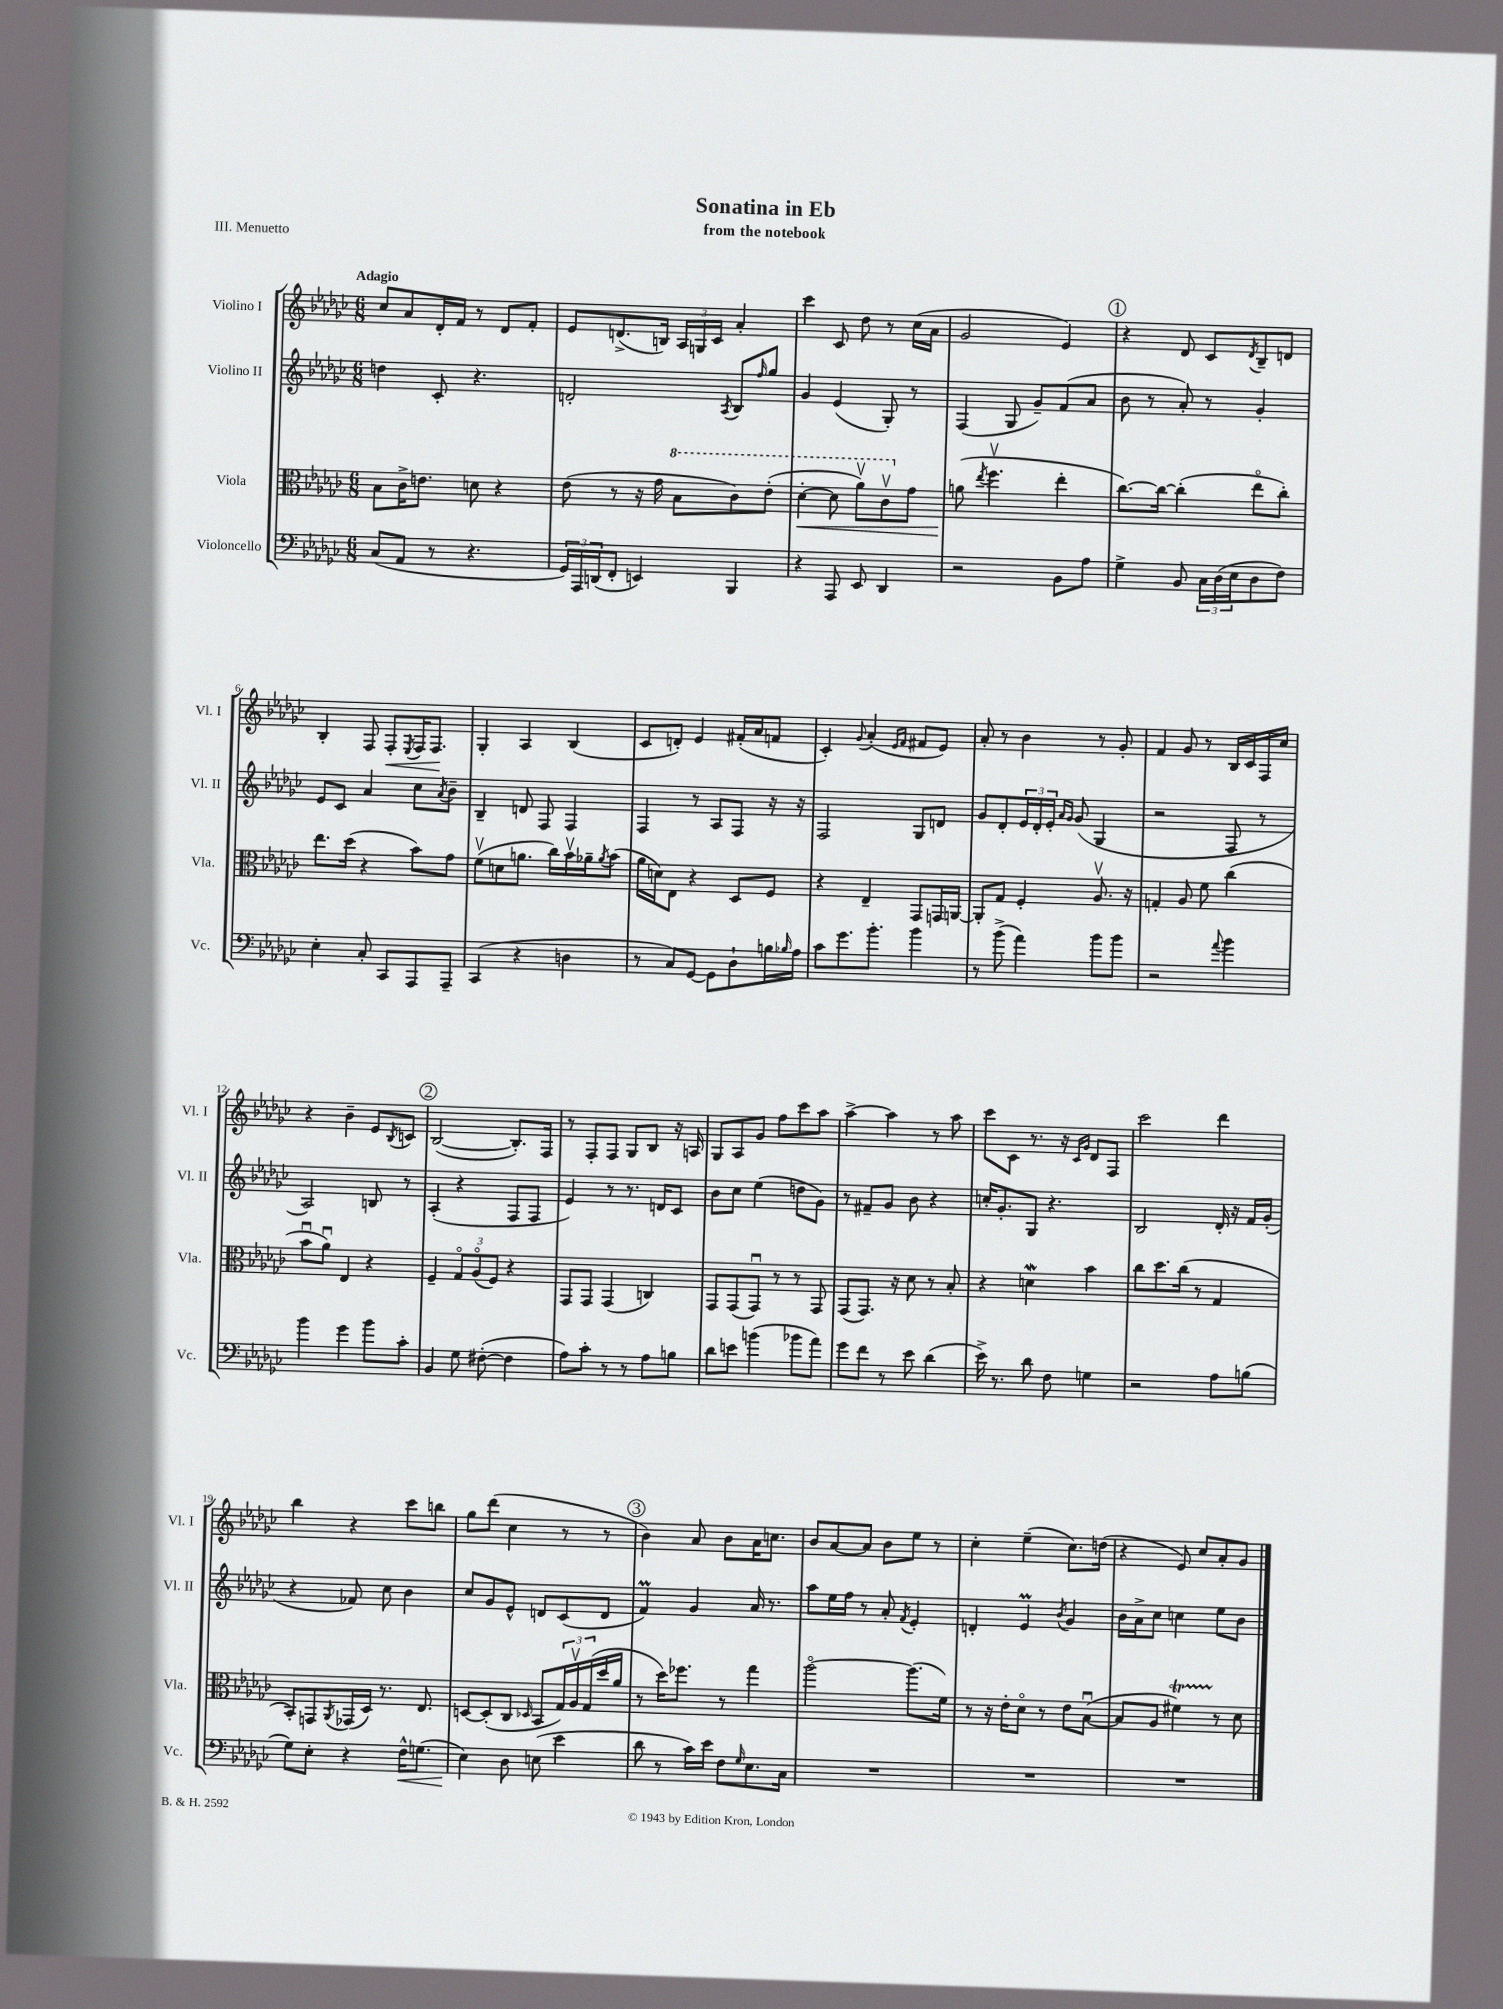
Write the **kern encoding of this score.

**kern	**dynam	**kern	**dynam	**kern	**kern	**dynam
*part4	*part4	*part3	*part3	*part2	*part1	*part1
*staff4	*staff4	*staff3	*staff3	*staff2	*staff1	*staff1
*I"Violoncello	*	*I"Viola	*	*I"Violino II	*I"Violino I	*
*I'Vc.	*	*I'Vla.	*	*I'Vl. II	*I'Vl. I	*
*clefF4	*	*clefC3	*	*clefG2	*clefG2	*
*k[b-e-a-d-g-c-]	*	*k[b-e-a-d-g-c-]	*	*k[b-e-a-d-g-c-]	*k[b-e-a-d-g-c-]	*
*M6/8	*	*M6/8	*	*M6/8	*M6/8	*
=1	=1	=1	=1	=1	=1	=1
!	!	!	!	!	!LO:TX:a:B:t=Adagio	!
(8C-/L	.	8B-\L	.	4ddn\	8cc-/L	.
8AA-/J	.	16c-^\K	.	.	8a-/	.
.	.	8.en\J	.	.	.	.
8r	.	.	.	8c-'/	16d-'/L	.
.	.	.	.	.	16f/JJ	.
4.r	.	8dn\	.	4.r	8r	.
.	.	4r	.	.	8d-/L	.
.	.	.	.	.	8f'/J	.
=2	=2	=2	=2	=2	=2	=2
24GG-/LL)	.	(8e-\	.	2dn'/	8e-/L	.
24AAA-/	.	.	.	.	.	.
(24DDn/J	.	.	.	.	.	.
8FF'/J	.	8r	.	.	(8.dn^/	.
4EEn/)	.	16r	.	.	.	.
.	.	16g-\	.	.	16Bn/Jk)	.
*	*	*8va	*	*	*	*
.	.	8b-\L	.	.	24A-/LL	.
.	.	.	.	.	24Gn/	.
.	.	.	.	.	24c-/JJ	.
.	.	.	.	8qA-/	.	.
4BBB-/	.	8cc-\)	.	8B-/L	4a-'/	.
.	.	.	.	16qqff/	.	.
.	.	(8ee-'\J	.	8gg-/J	.	.
=3	=3	=3	=3	=3	=3	=3
!	!	!	!LO:HP:b	!	!	!
4r	.	[4dd-'\	<	4g-/	4ccc-\	.
8AAA-/	.	8dd-\]	.	(4e-/	8c-/	.
8EE-/	.	8aa-v\L)	.	.	8dd-\	.
4DD-/	.	8cc-v\	.	8G-'/)	8r	.
*	*	*X8va	*	*	*	*
.	.	8g-\J	.	8r	(16cc-\LL	.
.	.	.	.	.	16a-\JJ	.
=4	=4	=4	=4	=4	=4	=4
2r	.	(8an\	.	(4F/	2g-/	.
.	.	8qee-/	.	.	.	.
.	.	4.ffv\	[	.	.	.
.	.	.	.	8G-/	.	.
.	.	.	.	8g-~/L)	.	.
8BB-\L	.	4ee-'\	.	(8f/	4e-/)	.
8A-\J	.	.	.	8a-/J	.	.
!!LO:REH:place=s1:t=1
=5	=5	=5	=5	=5	=5	=5
4G-^\	.	[8.cc-\L)	.	8b-\	4r	.
.	.	.	.	8r	.	.
.	.	16cc-\Jk_	.	.	.	.
8BB-/	.	(4cc-'\]	.	8a-'/)	8d-/	.
24C-\LL	.	.	.	8r	8c-/L	.
(24D-\	.	.	.	.	.	.
24E-\J	.	.	.	.	.	.
.	.	.	.	.	8qd-/	.
8D-\	.	8ee-\L	.	4g-'/	8B-~/	.
8F\J)	.	8cc-'\J)	.	.	8dn/J	.
!!LO:LB:g=z
=6	=6	=6	=6	=6	=6	=6
4E-'\	.	8.ee-\L	.	8e-/L	4B-'/	.
.	.	.	.	8c-/J	.	.
.	.	(16dd-\Jk	.	.	.	.
8C-'/	.	4r	.	4a-/	8F/	.
!	!	!	!	!	!	!LO:HP:b
8CC-/L	.	.	.	.	8F'/L	<
.	.	.	.	.	8qE-/	.
8AAA-/	.	8b-\L)	.	8cc-\L	16F/K	.
.	.	.	.	.	8.F/J	.
.	.	.	.	8qa-/	.	.
8AAA-~/J	.	8g-\J	.	8b-~\J	.	.
.	.	.	.	.	.	[
=7	=7	=7	=7	=7	=7	=7
(4CC-/	.	(8fv\L	.	4B-~/	4G-'/	.
.	.	8dn\	.	.	.	.
4r	.	8.an\J	.	8dn/	4A-/	.
.	.	.	.	8F/	.	.
.	.	16cc-\LL)	.	.	.	.
4Dn\	.	16b-v\	.	4F/	(4B-/	.
.	.	16a-X~\J	.	.	.	.
.	.	8qa-/	.	.	.	.
.	.	(8b-\J	.	.	.	.
=8	=8	=8	=8	=8	=8	=8
8r	.	16a-\LL	.	4F/	8c-/L	.
.	.	16dn\J)	.	.	.	.
8C-/L)	.	8E-\J	.	.	8dn'/J)	.
[8GG-/J	.	4r	.	8r	4e-/	.
8GG-\L]	.	.	.	8A-/L	.	.
8D-`\	.	8D-/L	.	8F/J	(16f#X'/LL	.
.	.	.	.	.	16a-/J	.
16Bn\L	.	8F/J	.	16r	8fn/J	.
16qqB-X/	.	.	.	.	.	.
16A-\JJ	.	.	.	16r	.	.
=9	=9	=9	=9	=9	=9	=9
8c-\L	.	4r	.	2F/	4c-'/)	.
8.g-\	.	.	.	.	.	.
.	.	.	.	.	8qqg-/	.
.	.	4E-~/	.	.	(4a-'/	.
8.b-'\J	.	.	.	.	.	.
.	.	.	.	.	16qqe-/LL	.
.	.	.	.	.	16qqf/JJ	.
4b-\	.	8GG-/L	.	8G-/L	8f#X/L	.
.	.	16GGn/L	.	8dn/J	8e-/J)	.
.	.	[16AAn/JJ	.	.	.	.
=10	=10	=10	=10	=10	=10	=10
8r	.	8AA'/L]	.	8g-/L	8a-'/	.
(8b-^\	.	8G-/J	.	8d-'/	8r	.
4a-\)	.	4F'/	.	24e-/L	4b-\	.
.	.	.	.	24d-'/	.	.
.	.	.	.	24e-'/JJ	.	.
.	.	.	.	16qqa-/LL	.	.
.	.	.	.	16qqg-/JJ	.	.
.	.	.	.	(8g-/	.	.
8b-\L	.	8.A-v/	.	4G-/	8r	.
8b-\J	.	.	.	.	8g-'/	.
.	.	16r	.	.	.	.
=11	=11	=11	=11	=11	=11	=11
2r	.	4Gn'/	.	2r	4f/	.
.	.	8A-/	.	.	8g-/	.
.	.	8f\	.	.	8r	.
8qqa-/	.	.	.	.	.	.
4b-\	.	(4cc-\	.	8F/	16B-/LL	.
.	.	.	.	.	16c-/	.
.	.	.	.	8r	16F/	.
.	.	.	.	.	16cc-/JJ	.
!!LO:LB:g=z
=12	=12	=12	=12	=12	=12	=12
4b-\	.	8b-u\L	.	2A-/)	4r	.
.	.	8a-u\J)	.	.	.	.
4g-\	.	4E-/	.	.	4b-~\	.
8b-\L	.	4r	.	8Bn/	8e-/L	.
.	.	.	.	.	8qB-/	.
8c-'\J	.	.	.	8r	8cn/J	.
!!LO:REH:place=s1:t=2
=13	=13	=13	=13	=13	=13	=13
4BB-/	.	4F~/	.	(4A-'/	([2B-/	.
8G-\	.	12G-/L	.	4r	.	.
.	.	(12A-/	.	.	.	.
([8F#X'\	.	.	.	.	.	.
.	.	12F/J)	.	.	.	.
4F#\]	.	4r	.	8F/L	8.B-'/L])	.
.	.	.	.	8F/J	.	.
.	.	.	.	.	16F/Jk	.
=14	=14	=14	=14	=14	=14	=14
8A-\L)	.	8GG-/L	.	4e-/)	8r	.
8c-'\J	.	8GG-/J	.	.	8F'/L	.
8r	.	(4GG-/	.	8r	8F/J	.
8r	.	.	.	8.r	8G-/L	.
8A-\L	.	4Cn/)	.	.	8B-/J	.
.	.	.	.	16dn/KL	.	.
8Bn\J	.	.	.	8c-/J	16r	.
.	.	.	.	.	16An/	.
=15	=15	=15	=15	=15	=15	=15
8d-\L	.	8GG-/L	.	8b-\L	8G-/L	.
8en\J	.	(8GG-/	.	8cc-\J	8A-/	.
(4bn\	.	8GG-u/J)	.	(4ee-\	8g-/J	.
.	.	8r	.	.	8ff\L	.
8b-X\L	.	8r	.	8ddn\L	8ccc-\	.
8a-\J)	.	8GG-/	.	8g-\J)	8aa-\J	.
=16	=16	=16	=16	=16	=16	=16
8g-\L	.	(8GG-/L	.	8r	[4aa-^\	.
8f\J	.	8.GG-/J)	.	8f#X~/L	.	.
8r	.	.	.	8g-/J	4aa-\]	.
.	.	16r	.	.	.	.
8e-\	.	8d-\	.	8b-\	.	.
(4d-\	.	8r	.	4r	8r	.
.	.	8B-'/	.	.	8aa-\	.
=17	=17	=17	=17	=17	=17	=17
16e-^\)	.	4r	.	16ccn'/KL	8ccc-\L	.
8.r	.	.	.	8.g-'/	.	.
.	.	.	.	.	8c-\J	.
8d-\	.	4dnW\	.	8G-/J	8.r	.
8F\	.	.	.	4.r	.	.
.	.	.	.	.	16r	.
.	.	.	.	.	16qqc-/LL	.
.	.	.	.	.	16qqg-/JJ	.
4Gn\	.	4b-\	.	.	8d-/L	.
.	.	.	.	.	8F/J	.
=18	=18	=18	=18	=18	=18	=18
2r	.	8cc-\L	.	2B-/	2ccc-\	.
.	.	8.dd-\	.	.	.	.
.	.	(16cc-\Jk	.	.	.	.
.	.	8r	.	.	.	.
8A-\L	.	4G-/	.	16d-'/	4ddd-\	.
.	.	.	.	16r	.	.
(8Bn\J	.	.	.	16f/LL	.	.
.	.	.	.	(16g-'/JJ	.	.
!!LO:LB:g=z
=19	=19	=19	=19	=19	=19	=19
8G-\L)	.	8BB-'/L)	.	4r	4bb-\	.
8E-'\J	.	8GGn/	.	.	.	.
.	.	8qAA-/	.	.	.	.
4r	.	(16GG-X/L	.	8f-X/)	4r	.
.	.	16D-/JJ)	.	.	.	.
.	.	8.r	.	8cc-\	.	.
!	!LO:HP:b	!	!	!	!	!
16F^^\KL	<	.	.	4b-\	8ccc-\L	.
(8.Gn\J	.	8.E-/	.	.	.	.
.	.	.	.	.	8bbn\J	.
=20	=20	=20	=20	=20	=20	=20
4E-\)	.	[8Dn/L	.	8cc-/L	8gg-\L	.
.	.	(8D'/]	.	8g-/	(8ddd-\J	.
8D-\	[	8C-/J	.	8e-^^/J	4cc-\	.
.	.	16qqD-X/	.	.	.	.
(8En\	.	8BB-/L	.	8dn/L	.	.
4e-\	.	24G-/L)	.	(8c-/	8r	.
.	.	24A-v/	.	.	.	.
.	.	(24G-/	.	.	.	.
.	.	16dd-/	.	8d/J	8r	.
.	.	16a-/JJ	.	.	.	.
!!LO:REH:place=s1:t=3
=21	=21	=21	=21	=21	=21	=21
8d-\	.	8r	.	4fm/)	4b-\)	.
8r	.	16dd-\KL)	.	.	.	.
.	.	8.ff-X\J	.	.	.	.
16c-\LL)	.	.	.	4g-/	8a-/	.
16e-\JJ	.	.	.	.	.	.
8F\L	.	8r	.	.	8b-\L	.
16qqG-/	.	.	.	.	.	.
8.E-\	.	4gg-\	.	16a-/	16a-\K	.
.	.	.	.	8.r	8.ccn\J	.
16C-\Jk	.	.	.	.	.	.
=22	=22	=22	=22	=22	=22	=22
2.r	.	[2aa-\	.	8aa-\L	8b-/L	.
.	.	.	.	16ee-\L	[8a-/	.
.	.	.	.	16ff\JJ	.	.
.	.	.	.	8r	8a-/J]	.
.	.	.	.	8a-'/	8b-\L	.
.	.	.	.	8qf/	.	.
.	.	(8.aa-\L]	.	4e-'/	8ee-\J	.
.	.	.	.	.	8r	.
.	.	16f\Jk)	.	.	.	.
=23	=23	=23	=23	=23	=23	=23
2.r	.	8r	.	4dn'/	4cc-'\	.
.	.	16r	.	.	.	.
.	.	16e-'\KL	.	.	.	.
.	.	8d-\J	.	4e-M/	(4ee-~\	.
.	.	8r	.	.	.	.
.	.	.	.	8qb-/	.	.
.	.	8e-\L	.	4g-/	8.cc-\L)	.
.	.	([8B-u\J	.	.	.	.
.	.	.	.	.	(16ddn\Jk	.
=24	=24	=24	=24	=24	=24	=24
2.r	.	8B-/L]	.	16b-\LL	4r	.
.	.	.	.	16a-^\J	.	.
.	.	8A-/J	.	8cc-\J	.	.
.	.	4f#Xt\)	.	4ccn\	8e-/)	.
.	.	.	.	.	8cc-/L	.
.	.	8r	.	8ee-\L	8a-'/	.
.	.	8d-\	.	8b-\J	8g-/J	.
==	==	==	==	==	==	==
*-	*-	*-	*-	*-	*-	*-
